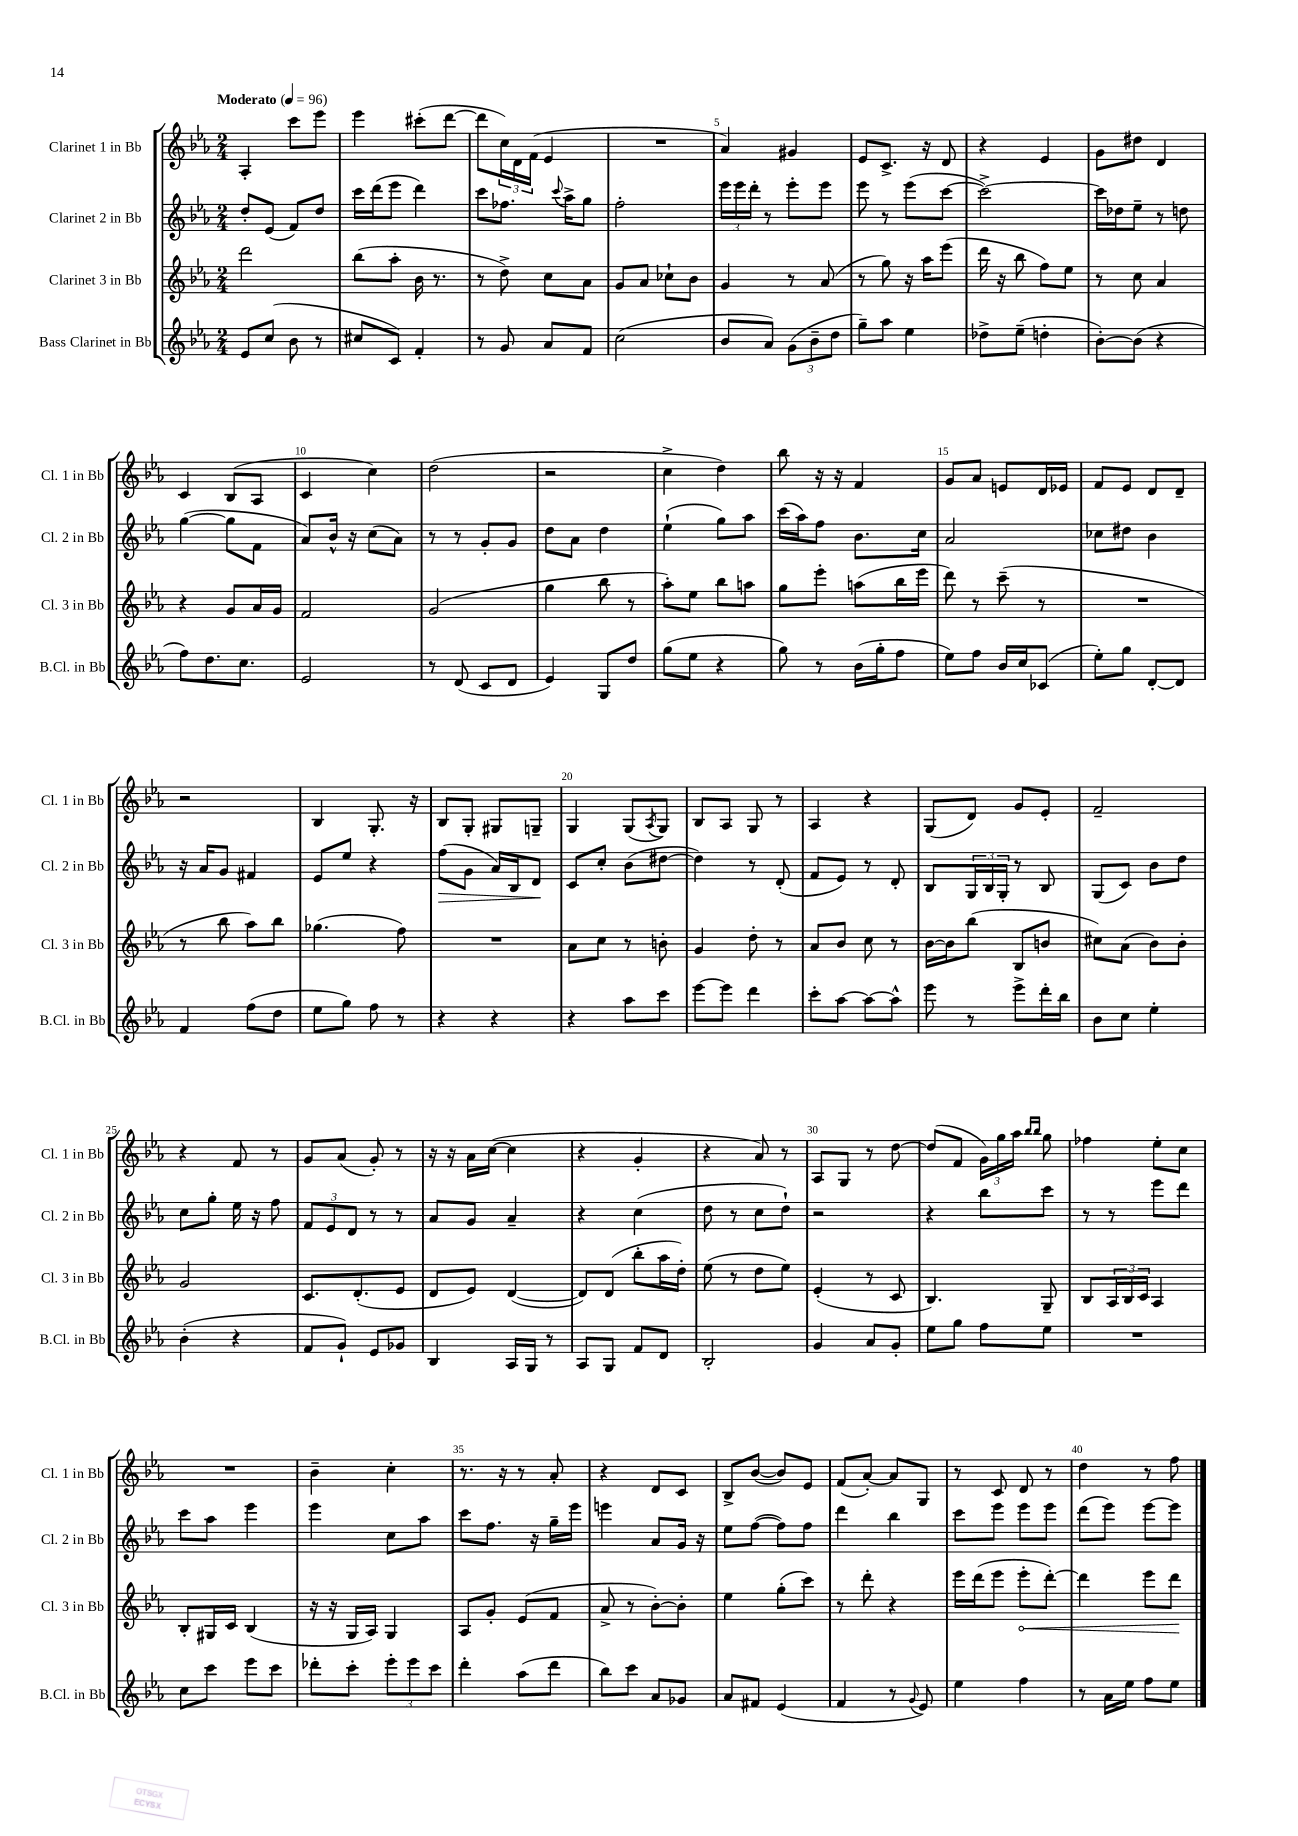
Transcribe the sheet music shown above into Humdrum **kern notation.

**kern	**kern	**kern	**kern
*staff4	*staff3	*staff2	*staff1
*clefG2	*clefG2	*clefG2	*clefG2
*k[b-e-a-]	*k[b-e-a-]	*k[b-e-a-]	*k[b-e-a-]
*M2/4	*M2/4	*M2/4	*M2/4
*MM96	*MM96	*MM96	*MM96
8e-/L	2ddd\	8dd'/L	4A-'/
(8cc/J	.	(8e-/J	.
8b-\	.	8f/L)	8ccc\L
8r	.	8dd/J	8eee-\J
=	=	=	=
8cc#/L	(8bb-\L	16ccc\LL	4eee-\
.	.	(16ddd\J	.
8c/J)	8aa-'\J	8eee-\J	.
4f'/	16b-\	4ddd\)	(8ccc#'\L
.	8.r	.	.
.	.	.	[8ddd\J
=	=	=	=
8r	8r	8ccc\L	8ddd\]L
8g/	8dd^\)	8.ff-\J	24cc\L)
.	.	.	24d\
.	.	.	(24f\JJ
8a-/L	8cc\L	.	4e-/
.	.	8qqccc/	.
.	.	16aa-^\LK	.
8f/J	8a-\J	8gg\J	.
=	=	=	=
(2cc\	8g/L	2ff'\	2r
.	8a-/J	.	.
.	8cc-`\L	.	.
.	8b-\J	.	.
=	=	=	=
8b-/L	4g/	24eee-\LL	4a-/)
.	.	24eee-\	.
.	.	24ddd'\JJ	.
8a-/J)	.	8r	.
(12g\L	8r	8eee-'\L	4g#/
12b-~\	.	.	.
.	(8a-/	8eee-\J	.
12dd\J	.	.	.
=	=	=	=
8gg~\L)	8r	8eee-\	8e-/L
8aa-\J	8gg\)	8r	8.c^/J
4ee-\	16r	(8eee-\L	.
.	16aa-\LK	.	16r
.	(8eee-\J	[8ccc\J	8d/
=	=	=	=
8dd-^\L	16ddd\	2ccc^\_)	4r
.	16r	.	.
(8ee-~\J	8bb-\	.	.
4dd'\	8ff\L)	.	4e-/
.	8ee-\J	.	.
=	=	=	=
[8b-'\L)	8r	16ccc\]LL	8g\L
.	.	16dd-\J	.
(8b-\]J	8cc\	8ee-~\J	8dd#\J
4r	4a-/	8r	4d/
.	.	8dd\	.
=	=	=	=
8ff\L)	4r	([4gg\	4c/
8.dd\	.	.	.
.	8g/L	8gg\]L	(8B-/L
8.cc\J	.	.	.
.	16a-/L	8f\J	8A-/J
.	16g/JJ	.	.
=	=	=	=
2e-/	2f/	8a-/L)	4c/
.	.	16b-^^/Jk	.
.	.	16r	.
.	.	(8cc\L	4cc\)
.	.	8a-\J)	.
=	=	=	=
8r	(2g/	8r	(2dd\
(8d/	.	8r	.
8c/L	.	8g'/L	.
8d/J	.	8g/J	.
=	=	=	=
4e-/)	4gg\	8dd\L	2r
.	.	8a-\J	.
8G/L	8bb-\	4dd\	.
8dd/J	8r	.	.
=	=	=	=
(8gg\L	8aa-'\L)	(4ee-`\	4cc^\
8ee-\J	8ee-\J	.	.
4r	8bb-\L	8gg\L)	4dd\)
.	8aa\J	8aa-\J	.
=	=	=	=
8gg\)	8gg\L	(16ccc\LL	8bb-\
.	.	16aa-\J)	.
8r	8eee-'\J	8ff\J	16r
.	.	.	16r
(16b-\LL	(8aa\L	8.b-\L	4f/
16gg'\J	.	.	.
8ff\J	16bb-\L	.	.
.	16eee-\JJ	16cc\Jk	.
=	=	=	=
8ee-\L)	8ddd\)	2a-/	8g/L
8ff\J	8r	.	8a-/J
16b-/LL	(8ccc~\	.	8e/L
16cc/J	.	.	.
(8c-/J	8r	.	16d/L
.	.	.	16e-/JJ
=	=	=	=
8ee-'\L)	2r	8cc-\L	8f/L
8gg\J	.	8dd#\J	8e-/J
[8d'/L	.	4b-\	8d/L
8d/]J	.	.	8d~/J
=	=	=	=
4f/	8r	16r	2r
.	.	16a-/LK	.
.	8bb-\	8g/J	.
(8ff\L	8aa-\L)	4f#/	.
8dd\J	8bb-\J	.	.
=	=	=	=
8ee-\L	(4.gg-\	8e-/L	4B-/
8gg\J)	.	8ee-/J	.
8ff\	.	4r	8.G'/
8r	8ff\)	.	.
.	.	.	16r
=	=	=	=
4r	2r	(8ff\L	8B-/L
.	.	8g\J	8G'/J
4r	.	16a-/LL)	8G#/L
.	.	16B-/J	.
.	.	8d/J	8G~/J
=	=	=	=
4r	8a-\L	8c/L	4G/
.	8cc\J	8cc'/J	.
8aa-\L	8r	(8b-\L	(8G/L
.	.	.	8qA-/
8ccc\J	8b'\	[8dd#\J	8G/J)
=	=	=	=
[8eee-\L	4g/	4dd#\])	8B-/L
8eee-\]J	.	.	8A-/J
4ddd\	8dd'\	8r	8G/
.	8r	(8d'/	8r
=	=	=	=
8ccc'\L	8a-/L	8f/L	4A-/
[8aa-\J	8b-/J	8e-/J)	.
8aa-\_L	8cc\	8r	4r
8aa-^^\]J	8r	8d'/	.
=	=	=	=
8eee-\	[16b-\LL	8B-/L	(8G/L
.	16b-\]J	.	.
8r	(8bb-\J	24G/L	8d/J)
.	.	24B-/	.
.	.	24G'/JJ	.
8eee-^\L	8B-/L	8r	8g/L
16ddd'\L	8b/J	8B-/	8e-'/J
16bb-\JJ	.	.	.
=	=	=	=
8b-\L	8cc#\L)	(8G/L	2f~/
8cc\J	(8a-\J	8c/J)	.
4ee-'\	8b-\L)	8b-\L	.
.	8b-'\J	8dd\J	.
=	=	=	=
(4b-'\	2g/	8cc\L	4r
.	.	8gg'\J	.
4r	.	16ee-\	8f/
.	.	16r	.
.	.	8ff\	8r
=	=	=	=
8f/L	8.c/L	12f/L	8g/L
.	.	12e-/	.
8g`/J)	.	.	(8a-/J
.	.	12d/J	.
.	(8.d'/	.	.
8e-/L	.	8r	8g'/)
8g-/J	8e-/J	8r	8r
=	=	=	=
4B-/	8d/L	8a-/L	16r
.	.	.	16r
.	8e-/J)	8g/J	16a-\LL
.	.	.	([16cc\JJ
16A-/LL	([4d/	4a-~/	4cc\]
16G/JJ	.	.	.
8r	.	.	.
=	=	=	=
8A-/L	8d/]L)	4r	4r
8G/J	(8d/J	.	.
8f/L	8bb-'\L	(4cc\	4g'/
8d/J	16aa-\L	.	.
.	16dd'\JJ)	.	.
=	=	=	=
2B-'/	(8ee-\	8dd\	4r
.	8r	8r	.
.	8dd\L	8cc\L	8a-/)
.	8ee-\J)	8dd`\J)	8r
=	=	=	=
4g/	(4e-'/	2r	8A-/L
.	.	.	8G/J
8a-/L	8r	.	8r
8g'/J	8c/	.	[8dd\
=	=	=	=
8ee-\L	4.B-/)	4r	(8dd/]L
8gg\J	.	.	8f/J
8ff\L	.	8bb-\L	24g\LL)
.	.	.	24gg\
.	.	.	24aa-\JJ
.	.	.	16qqbb-/LL
.	.	.	16qqbb-/JJ
8ee-\J	8G~/	8ccc\J	8gg\
=	=	=	=
2r	8B-/L	8r	4ff-\
.	24A-/L	8r	.
.	24B-/	.	.
.	24c/JJ	.	.
.	4A-/	8eee-\L	8ee-'\L
.	.	8ddd\J	8cc\J
=	=	=	=
8cc\L	8B-'/L	8ccc\L	2r
8ccc\J	16G#/L	8aa-\J	.
.	16c/JJ	.	.
8eee-\L	(4B-/	4eee-\	.
8ccc\J	.	.	.
=	=	=	=
8ddd-'\L	16r	4eee-\	4b-~\
.	16r	.	.
8ccc'\J	16G/LL	.	.
.	16A-/JJ)	.	.
12eee-'\L	4G/	8cc\L	4cc'\
12eee-\	.	.	.
.	.	8aa-\J	.
12ccc\J	.	.	.
=	=	=	=
4ddd'\	8A-/L	8ccc\L	8.r
.	8g'/J	8.ff\J	.
.	.	.	16r
(8aa-\L	(8e-/L	.	8r
.	.	16r	.
8ddd\J	8f/J	16gg~\LL	8a-'/
.	.	16eee-\JJ	.
=	=	=	=
8bb-\L)	8a-^/	4eee\	4r
8ccc\J	8r	.	.
8a-/L	[8b-'\L)	8a-/L	8d/L
8g-/J	8b-'\]J	16g/Jk	8c/J
.	.	16r	.
=	=	=	=
8a-/L	4ee-\	8ee-\L	8B-^/L
8f#/J	.	([8ff\J	([8b-/J
(4e-/	(8gg'\L	8ff\]L)	8b-/]L)
.	8ccc\J)	8ff\J	8e-/J
=	=	=	=
4f/	8r	4ddd\	(8f/L
.	8ddd'\	.	[8a-'/J)
8r	4r	4bb-\	8a-/]L
8qqg/	.	.	.
8e-/)	.	.	8G/J
=	=	=	=
4ee-\	16eee-\LL	8ccc\L	8r
.	(16ddd\J	.	.
.	8eee-\J	8eee-\J	8c/
4ff\	8eee-'\L	8eee-\L	8d/
.	[8ddd'\J)	8eee-\J	8r
=	=	=	=
8r	4ddd\]	(8ddd\L	4dd\
16a-\LL	.	8eee-\J)	.
16ee-\JJ	.	.	.
8ff\L	8eee-\L	[8eee-\L	8r
8ee-\J	8ddd\J	8eee-\]J	8ff\
==	==	==	==
*-	*-	*-	*-
